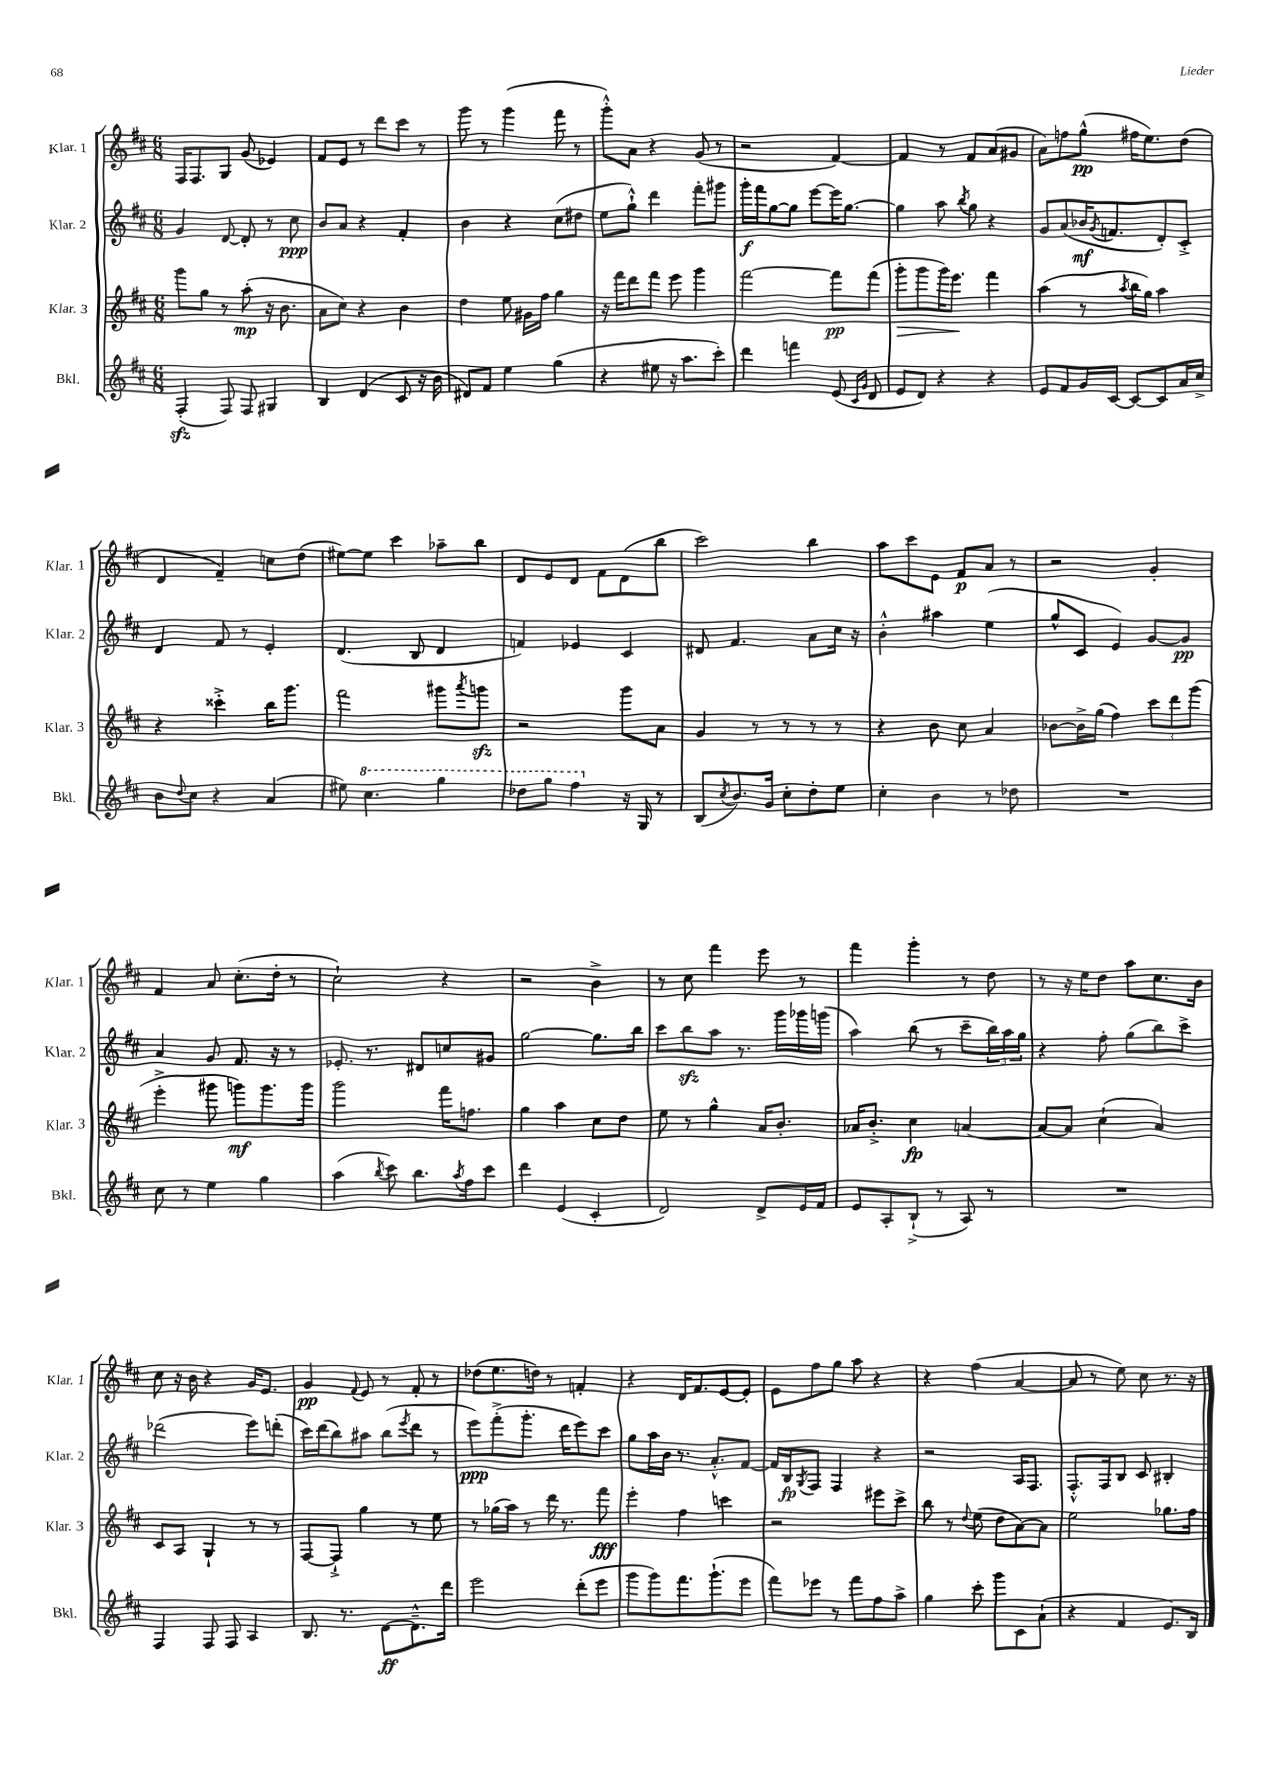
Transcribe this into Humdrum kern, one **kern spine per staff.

**kern	**dynam	**kern	**dynam	**kern	**dynam	**kern	**dynam
*part4	*part4	*part3	*part3	*part2	*part2	*part1	*part1
*staff4	*staff4	*staff3	*staff3	*staff2	*staff2	*staff1	*staff1
*I"Bkl.	*	*I"Klar. 3	*	*I"Klar. 2	*	*I"Klar. 1	*
*I'Bkl.	*	*I'Klar. 3	*	*I'Klar. 2	*	*I'Klar. 1	*
*clefG2	*	*clefG2	*	*clefG2	*	*clefG2	*
*k[f#c#]	*	*k[f#c#]	*	*k[f#c#]	*	*k[f#c#]	*
*M6/8	*	*M6/8	*	*M6/8	*	*M6/8	*
=132	=132	=132	=132	=132	=132	=132	=132
(4F#zz'/	.	8ggg\L	.	4g/	.	16F#/KL	.
.	.	.	.	.	.	8.F#/	.
.	.	8gg\J	.	.	.	.	.
8F#/)	.	8r	.	[8d/	.	8G/J	.
8F#/	.	(8aa'\	mp	8d'/]	.	(8g/	.
4G#X/	.	16r	.	8r	.	4e-X/)	.
.	.	8.b\	.	.	.	.	.
.	.	.	.	8cc#\	ppp	.	.
=133	=133	=133	=133	=133	=133	=133	=133
4B/	.	8a\L	.	8b/L	.	8f#/L	.
.	.	8cc#\J)	.	8a/J	.	8e/J	.
(4d/	.	4r	.	4r	.	8r	.
.	.	.	.	.	.	8ddd\L	.
8c#/	.	4b\	.	4f#'/	.	8ccc#\J	.
16r	.	.	.	.	.	8r	.
16b\	.	.	.	.	.	.	.
=134	=134	=134	=134	=134	=134	=134	=134
8d#X/L)	.	4dd\	.	4b\	.	8ggg\	.
8f#/J	.	.	.	.	.	8r	.
4ee\	.	8ee\	.	4r	.	(4ggg\	.
.	.	16g#X\LL	.	.	.	.	.
.	.	16ff#\JJ	.	.	.	.	.
(4gg\	.	4gg\	.	(8cc#\L	.	8fff#\	.
.	.	.	.	8dd#X\J	.	8r	.
=135	=135	=135	=135	=135	=135	=135	=135
4r	.	16r	.	8ee\L	.	8ggg'^^\L)	.
.	.	16fff#\KL	.	.	.	.	.
.	.	8ddd\	.	8gg`^^\J)	.	8a\J	.
8ee#X\	.	8fff#\J	.	4ddd\	.	4r	.
16r	.	8eee\	.	.	.	.	.
8.aa\L	.	.	.	.	.	.	.
.	.	4ggg\	.	8fff#'\L	.	(8g/	.
8ccc#'\J)	.	.	.	8ggg#X\J	.	8r	.
=136	=136	=136	=136	=136	=136	=136	=136
4ddd\	.	[2fff#\	.	16ggg'\LL	f	2r	.
.	.	.	.	16fff#\J	.	.	.
.	.	.	.	[8gg\	.	.	.
4fffn\	.	.	.	8gg\J]	.	.	.
.	.	.	.	[8eee\L	.	.	.
(8e/	.	8fff#\L]	pp	16eee\K]	.	[4f#/)	.
.	.	.	.	[8.gg\J	.	.	.
16qqc#/LL	.	.	.	.	.	.	.
16qqg/JJ	.	.	.	.	.	.	.
8d/	.	(8fff#\J	.	.	.	.	.
=137	=137	=137	=137	=137	=137	=137	=137
!	!	!	!LO:HP:b	!	!	!	!
8e/L	.	8ggg'\L	>	4gg\]	.	4f#/]	.
8d/J)	.	8ggg\	.	.	.	.	.
4r	.	16ggg\K)	.	8aa\	.	8r	.
.	.	8.eee\J	.	.	.	.	.
.	.	.	.	8qbb/	.	.	.
.	.	.	.	8gg\	.	8f#/L	.
4r	.	4fff#\	]	4r	.	(8a/	.
.	.	.	.	.	.	8g#X/J	.
=138	=138	=138	=138	=138	=138	=138	=138
8e/L	.	(4aa\	.	8g/L	.	8a\L)	.
8f#/	.	.	.	(8a/	.	8ffn\	.
16g/L	.	8r	.	16b-X/K	mf	(8gg^^\J	pp
.	.	.	.	8qg/	.	.	.
[16c#/JJ	.	.	.	8.fn/	.	.	.
.	.	8qaa/	.	.	.	.	.
8c#/L_	.	16bb\LL	.	.	.	16ff#X\KL	.
.	.	16gg\JJ)	.	.	.	8.ee\)	.
8c#/]	.	4aa\	.	8d'/)	.	.	.
16a/L	.	.	.	8c#'^/J	.	(8dd\J	.
16cc#^/JJ	.	.	.	.	.	.	.
!!LO:LB:g=z
=139	=139	=139	=139	=139	=139	=139	=139
8b\L	.	4r	.	4d/	.	4d/	.
8qqdd/	.	.	.	.	.	.	.
8cc#\J	.	.	.	.	.	.	.
4r	.	4ccc##X'^\	.	8f#/	.	4f#~/)	.
.	.	.	.	8r	.	.	.
(4a/	.	16bb\KL	.	4e'/	.	8ccn\L	.
.	.	8.ggg\J	.	.	.	.	.
.	.	.	.	.	.	(8dd\J	.
=140	=140	=140	=140	=140	=140	=140	=140
8ee#X\)	.	2fff#\	.	(4.d/	.	[8ee#X\L)	.
*8va	*	*	*	*	*	*	*
4.ccc#\	.	.	.	.	.	8ee#\J]	.
.	.	.	.	.	.	4ccc#\	.
.	.	.	.	8B/	.	.	.
4ggg\	.	8ggg#X\L	.	4d/	.	8aa-X~\L	.
.	.	8qaaa/	.	.	.	.	.
.	.	8gggnzz\J	.	.	.	8bb\J	.
=141	=141	=141	=141	=141	=141	=141	=141
8ddd-X\L	.	2r	.	4fn/)	.	8d/L	.
8ggg\J	.	.	.	.	.	8e/	.
4fff#\	.	.	.	4e-X/	.	8d/J	.
.	.	.	.	.	.	8f#\L	.
*X8va	*	*	*	*	*	*	*
16r	.	8ggg\L	.	4c#/	.	(8d\	.
16G/	.	.	.	.	.	.	.
8r	.	8a\J	.	.	.	8bb\J	.
=142	=142	=142	=142	=142	=142	=142	=142
(8B/L	.	4g/	.	8d#X/	.	2ccc#\)	.
8qcc#/	.	.	.	.	.	.	.
8.b/)	.	.	.	4.f#/	.	.	.
.	.	8r	.	.	.	.	.
16g/Jk	.	.	.	.	.	.	.
8cc#'\L	.	8r	.	.	.	.	.
8dd'\	.	8r	.	8a\L	.	4bb\	.
8ee\J	.	8r	.	16cc#\Jk	.	.	.
.	.	.	.	16r	.	.	.
=143	=143	=143	=143	=143	=143	=143	=143
4cc#'\	.	4r	.	4b'^^\	.	8aa\L	.
.	.	.	.	.	.	8ccc#\	.
4b\	.	8b\	.	4aa#X\	.	8e\J	.
.	.	8cc#\	.	.	.	8f#/L	p
8r	.	4a/	.	(4ee\	.	8a/J	.
8dd-X\	.	.	.	.	.	8r	.
=144	=144	=144	=144	=144	=144	=144	=144
2.r	.	[8b-X\L	.	8gg^^/L	.	2r	.
.	.	16b-^\L]	.	8c#/J	.	.	.
.	.	(16gg\JJ	.	.	.	.	.
.	.	4ff#\)	.	4e/)	.	.	.
.	.	12ccc#\L	.	[8g/L	.	4g'/	.
.	.	12ddd\	.	.	.	.	.
.	.	.	.	8g/J]	pp	.	.
.	.	(12ggg\J	.	.	.	.	.
!!LO:LB:g=z
=145	=145	=145	=145	=145	=145	=145	=145
8cc#\	.	4eee'^\	.	4a/	.	4f#/	.
8r	.	.	.	.	.	.	.
4ee\	.	8ggg#X\	.	8g/	.	8a/	.
.	.	8gggn\L)	mf	8.f#/	.	(8.cc#'\L	.
4gg\	.	8.ggg\	.	.	.	.	.
.	.	.	.	16r	.	16dd'\Jk	.
.	.	.	.	8r	.	8r	.
.	.	16ggg\Jk	.	.	.	.	.
=146	=146	=146	=146	=146	=146	=146	=146
(4aa\	.	2ggg\	.	8.e-X'/	.	2cc#`\)	.
.	.	.	.	8.r	.	.	.
8qbb/	.	.	.	.	.	.	.
8ccc#\)	.	.	.	.	.	.	.
8.bb\L	.	.	.	8d#X/L	.	.	.
.	.	16fff#\KL	.	8ccn/	.	4r	.
8qaa/	.	.	.	.	.	.	.
16ff#\k	.	8.ffn\J	.	.	.	.	.
8ccc#\J	.	.	.	8g#X/J	.	.	.
=147	=147	=147	=147	=147	=147	=147	=147
4ddd\	.	4gg\	.	[2gg\	.	2r	.
(4e/	.	4aa\	.	.	.	.	.
4c#'/	.	8cc#\L	.	8.gg\L]	.	4b^\	.
.	.	8dd\J	.	.	.	.	.
.	.	.	.	16bb\Jk	.	.	.
=148	=148	=148	=148	=148	=148	=148	=148
2d/)	.	8ee\	.	8ccc#\L	.	8r	.
.	.	8r	.	8bbzz\	.	8cc#\	.
.	.	4gg^^\	.	8aa\J	.	4fff#\	.
.	.	.	.	8.r	.	.	.
8d^/L	.	16a/KL	.	.	.	8eee\	.
.	.	8.b'/J	.	16ggg\LL	.	.	.
16e/L	.	.	.	16ggg-X\	.	8r	.
16f#/JJ	.	.	.	(16gggn\JJ	.	.	.
=149	=149	=149	=149	=149	=149	=149	=149
8e/L	.	16a-X/KL	.	4aa\)	.	4fff#\	.
.	.	8.b'^/J	.	.	.	.	.
8A'/	.	.	.	.	.	.	.
(8B`^/J	.	4cc#\	fp	(8bb\	.	4ggg'\	.
8r	.	.	.	8r	.	.	.
8A/)	.	[4an/	.	8ccc#~\L	.	8r	.
8r	.	.	.	24bb\L)	.	8dd\	.
.	.	.	.	24aa\	.	.	.
.	.	.	.	24gg\JJ	.	.	.
=150	=150	=150	=150	=150	=150	=150	=150
2.r	.	8a/L_	.	4r	.	8r	.
.	.	8a/J]	.	.	.	16r	.
.	.	.	.	.	.	16ee\KL	.
.	.	(4cc#`\	.	8ff#'\	.	8dd\J	.
.	.	.	.	(8gg\L	.	8aa\L	.
.	.	4a/)	.	8bb\)	.	8.cc#\	.
.	.	.	.	8ccc#^\J	.	.	.
.	.	.	.	.	.	16b\Jk	.
!!LO:LB:g=z
=151	=151	=151	=151	=151	=151	=151	=151
4F#/	.	8c#/L	.	(2ddd-X\	.	8cc#\	.
.	.	8A/J	.	.	.	16r	.
.	.	.	.	.	.	16b\	.
8F#/	.	4G`/	.	.	.	4r	.
8F#/	.	.	.	.	.	.	.
4A/	.	8r	.	8eee\L)	.	16g/KL	.
.	.	.	.	.	.	8.e/J	.
.	.	8r	.	(8dddn'\J	.	.	.
=152	=152	=152	=152	=152	=152	=152	=152
8.B/	.	[8F#/L	.	16ccc#\LL)	.	4g/	pp
.	.	.	.	(16ddd\J	.	.	.
.	.	8F#`^/J]	.	8bb\)	.	.	.
8.r	.	.	.	.	.	.	.
.	.	.	.	.	.	8qqf#/	.
.	.	4gg\	.	8aa#X\J	.	8e/	.
[8d\L	ff	.	.	(8bb\L	.	8r	.
.	.	.	.	8qeee/	.	.	.
8.d~^^\]	.	8r	.	8ddd\J	.	8f#'/	.
.	.	8ee\	.	8r	.	8r	.
16ddd\Jk	.	.	.	.	.	.	.
=153	=153	=153	=153	=153	=153	=153	=153
2eee\	.	8r	.	8eee\L)	ppp	(8dd-X\L	.
.	.	(16gg-X\LL	.	(8fff#'^\	.	8.ee\	.
.	.	16aa\JJ)	.	.	.	.	.
.	.	8r	.	8.ggg'\J	.	.	.
.	.	.	.	.	.	16ddn\Jk)	.
.	.	16ddd\	.	.	.	8r	.
.	.	8.r	.	16ddd\KL	.	.	.
(8ddd'\L	.	.	.	8eee\)	.	4fn'/	.
8eee\J	.	8fff#\	fff	8ccc#\J	.	.	.
=154	=154	=154	=154	=154	=154	=154	=154
8ggg\L	.	4eee'\	.	8gg\L	.	4r	.
8ggg\)	.	.	.	16aa\L	.	.	.
.	.	.	.	16b\JJ	.	.	.
8.fff#\	.	4ff#\	.	8.r	.	16d/KL	.
.	.	.	.	.	.	8.f#/	.
(8.ggg`\	.	.	.	8.a'^^/L	.	.	.
.	.	4cccn\	.	.	.	[8e/	.
8eee\J	.	.	.	[8f#/J	.	8e'/J]	.
=155	=155	=155	=155	=155	=155	=155	=155
8fff#\L)	.	2r	.	16f#/LL]	.	8e\L	.
.	.	.	.	16B/J	fp	.	.
.	.	.	.	8qG/	.	.	.
8eee-X\J	.	.	.	8F#/J	.	8ff#\	.
8r	.	.	.	4F#/	.	8gg\J	.
8fff#\L	.	.	.	.	.	8aa\	.
8ff#\	.	8eee#X\L	.	4r	.	4r	.
8aa^\J	.	8ccc#^\J	.	.	.	.	.
=156	=156	=156	=156	=156	=156	=156	=156
4gg\	.	8bb\	.	2r	.	4r	.
.	.	8r	.	.	.	.	.
.	.	8qqdd/	.	.	.	.	.
8ccc#'\	.	(8ee\	.	.	.	(4ff#\	.
8ggg\L	.	8dd\L	.	.	.	.	.
8c#\	.	[8a\)	.	16A/KL	.	[4a/	.
.	.	.	.	8.F#/J	.	.	.
(8a`\J	.	8a\J]	.	.	.	.	.
=157	=157	=157	=157	=157	=157	=157	=157
4r	.	2ee\	.	8.F#'^^/L	.	8a/]	.
.	.	.	.	.	.	8r	.
.	.	.	.	16F#/k	.	.	.
4f#/	.	.	.	8B/J	.	8ee\)	.
.	.	.	.	8c#/	.	8cc#\	.
8.e/L)	.	8.gg-X\L	.	4B#X'/	.	8.r	.
16B/Jk	.	16ff#\Jk	.	.	.	16r	.
==	==	==	==	==	==	==	==
*-	*-	*-	*-	*-	*-	*-	*-
